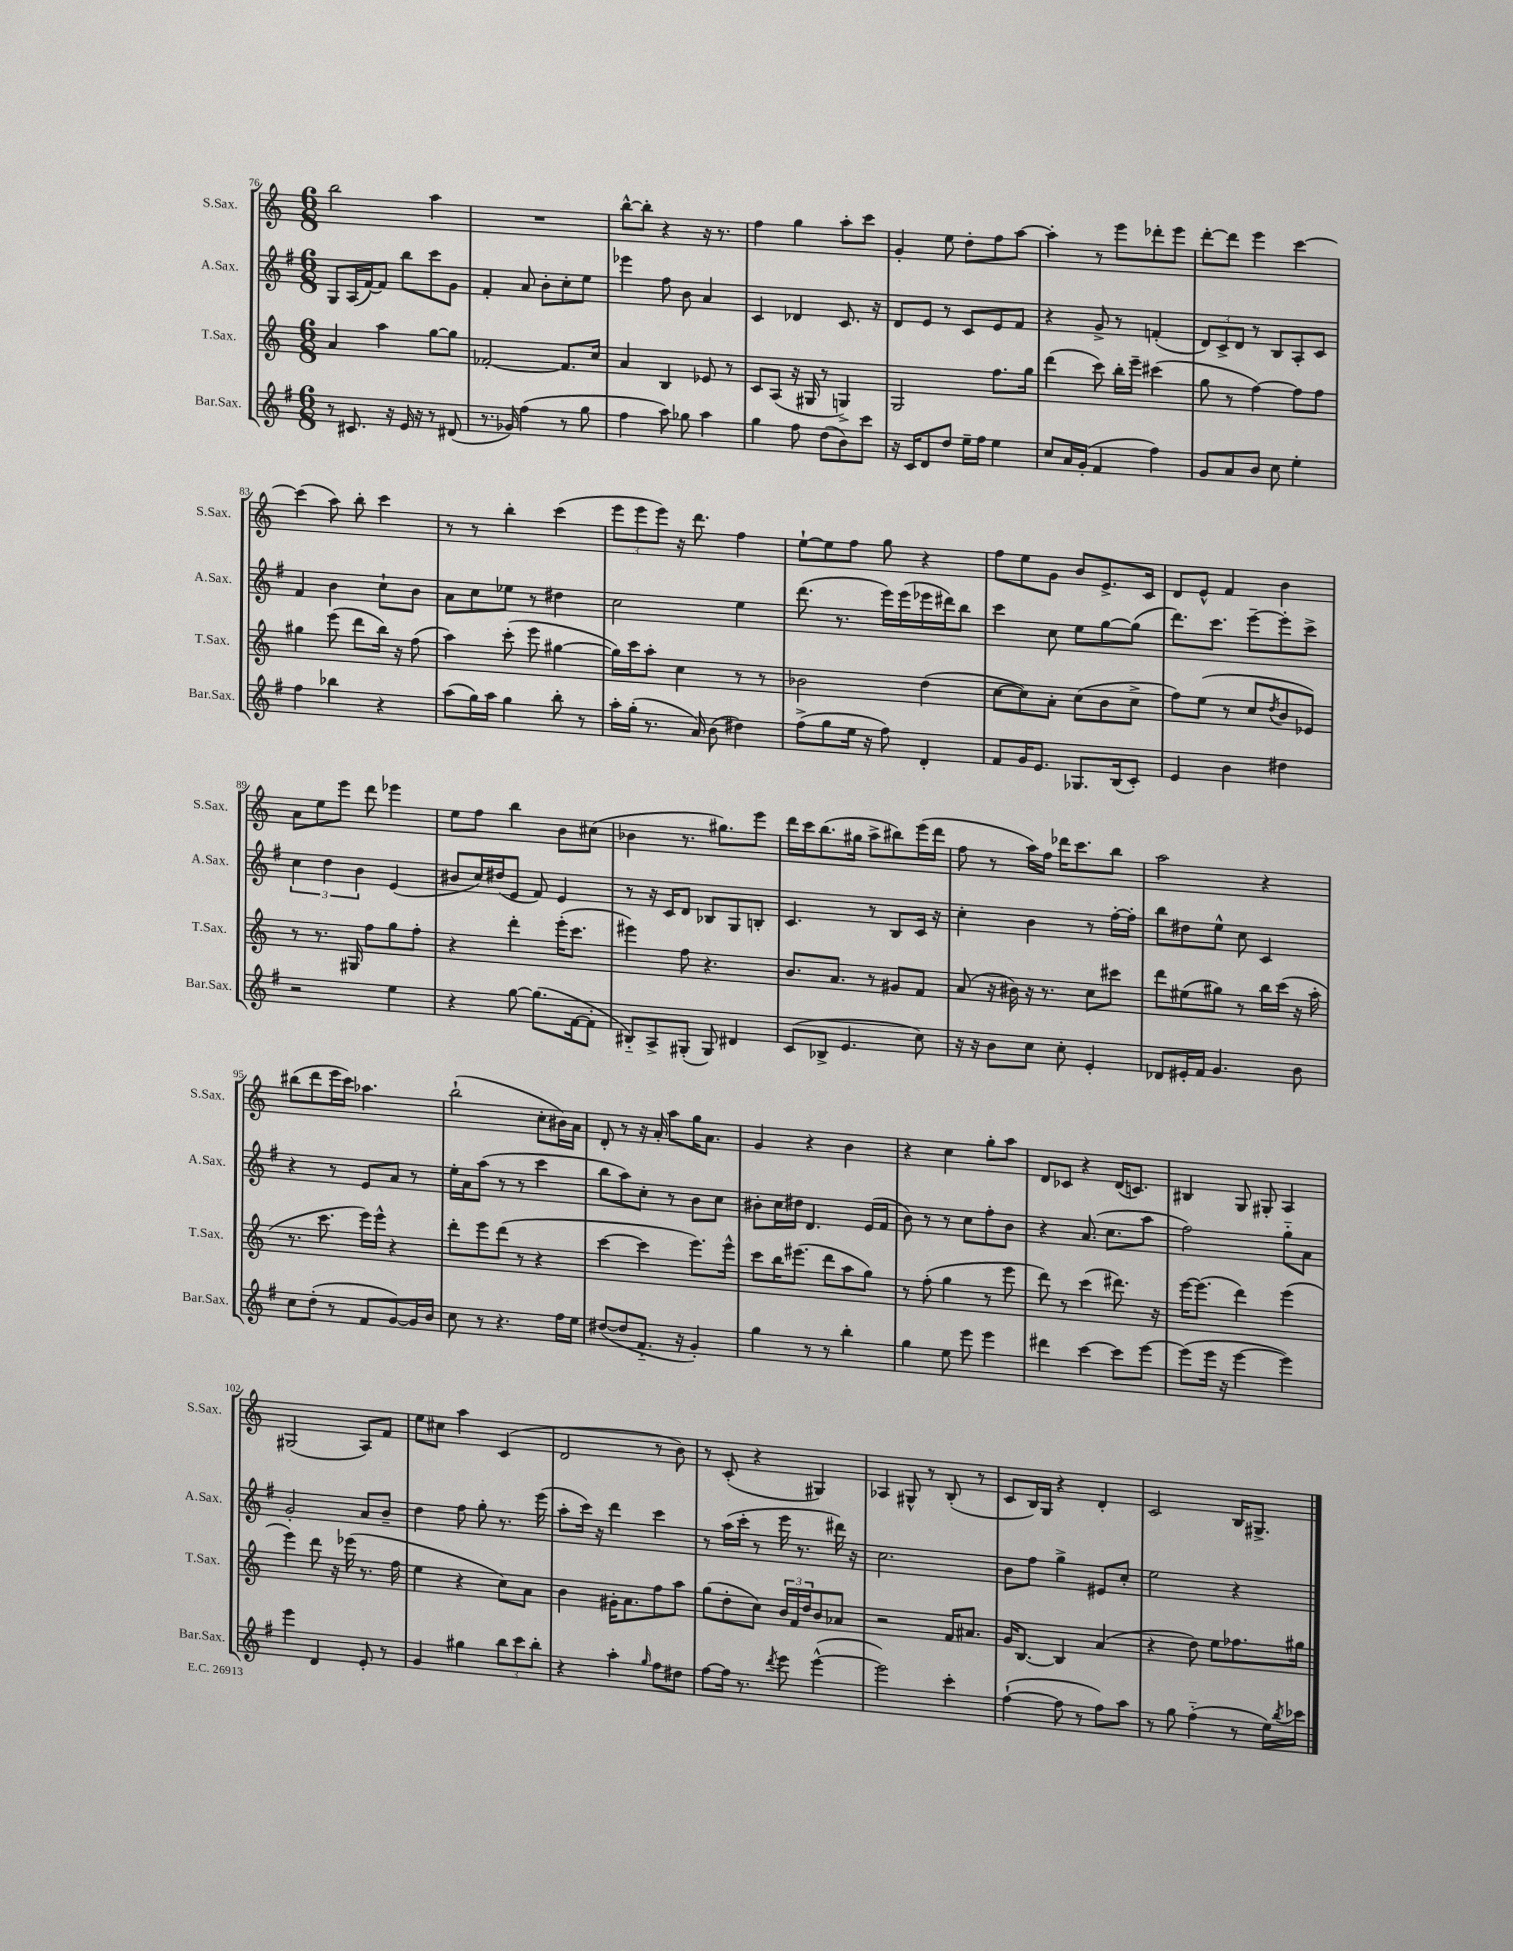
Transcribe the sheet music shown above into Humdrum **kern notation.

**kern	**kern	**kern	**kern
*staff4	*staff3	*staff2	*staff1
*clefG2	*clefG2	*clefG2	*clefG2
*k[f#]	*k[]	*k[f#]	*k[]
*M6/8	*M6/8	*M6/8	*M6/8
8r	4a	8G	2bb
8.c#	.	(16A	.
.	.	[16f#)	.
.	4aa	8f#]	.
16r	.	.	.
16e	.	8bb	.
16r	.	.	.
8r	[8gg	8ccc	4aa
(8d#	8gg]	8g	.
=	=	=	=
8.r	[2f-'	4f#'	2.r
16g-)	.	.	.
(4ff#	.	8a	.
.	.	8b'	.
8r	8.f-]	8cc'	.
8gg	.	8ee	.
.	16cc	.	.
=	=	=	=
4ff#	4a	4eee-	[8bb^^
.	.	.	8bb']
8aa)	4B	8ff#	4r
8gg-	.	8b	.
4aa	8e-	4a	16r
.	.	.	8.r
.	8r	.	.
=	=	=	=
4gg	8c	4c	4ff
.	(8A	.	.
8ff#	16r	4d-	4gg
.	16G#	.	.
(8dd	8r	.	.
8b)	4G^)	8.c	8aa'
8ccc	.	.	8ccc
.	.	16r	.
=	=	=	=
16r	2G	8d	4g'
16c	.	.	.
8d	.	8e	.
8dd	.	8r	8ee
16ee~	.	8c	8dd'
16ff#	.	.	.
4ee	8.ff	8e	8ff
.	.	8f#	[8aa
.	16gg	.	.
=	=	=	=
8cc	(4ddd	4r	4aa']
16a	.	.	.
(16g'	.	.	.
4f#	8ccc)	8g^	8r
.	16bb'	8r	8eee
.	16eee~	.	.
4ff#)	(4ccc#	(4f'	8ddd-'
.	.	.	8eee
=	=	=	=
8g	8gg	12d)	[8ddd'
.	.	12c^	.
8a	8r	.	8ddd]
.	.	12d	.
8b	[4ff)	8r	4eee
8cc	.	8B	.
4ee'	8ff]	8A'	[4ccc
.	8ff	8c	.
=	=	=	=
4ff#	4gg#	4f#	(4ccc]
4bb-	(8eee	4b	8aa)
.	8ddd	.	8bb'
4r	16bb)	8cc`	4ccc
.	16r	.	.
.	(8ff	8b	.
=	=	=	=
(8aa	4aa)	8a	8r
16gg)	.	8cc	8r
16aa	.	.	.
4gg	(8ccc'	8ee-	4bb'
.	8eee	8r	.
8bb'	[4gg#	4dd#	(4ccc
8r	.	.	.
=	=	=	=
16aa'	16gg#])	2cc	12eee
(16gg'	16ccc	.	.
.	.	.	12eee
8.r	8aa'	.	.
.	.	.	12eee)
.	4cc	.	16r
16a)	.	.	8.ddd
(8b	.	.	.
4dd#)	8r	4ee	4ff
.	8r	.	.
=	=	=	=
(8ff#^	2b-	(8.ddd	[8ee`
8gg	.	.	8ee]
.	.	8.r	.
16ee	.	.	8ff
16r	.	.	.
8ff#)	.	16eee)	8gg
.	.	(16eee	.
4d'	(4dd	16eee-	4r
.	.	16ddd#)	.
.	.	8bb	.
=	=	=	=
8f#	[8cc	4ccc	8ff
16g	8cc])	.	8ee
8.e	.	.	.
.	8a'	8cc	8g
8.G-	(8cc	8ee	8b
.	8b	[8gg	8.e^
(16B	.	.	.
8c')	8cc^	(8gg]	.
.	.	.	16c
=	=	=	=
4e	8ff)	8.ddd)	8d
.	(8ee	.	8e^^
.	.	8.ccc	.
4b	8r	.	4f
.	8cc	[8eee~	.
.	8qdd	.	.
4dd#	8b	8eee']	4b
.	8e-)	8ccc^	.
=	=	=	=
2r	8r	6cc	8a
.	8.r	.	8ee
.	.	6dd	.
.	.	.	8eee
.	16G#	.	.
.	.	6b	.
.	8ff	.	8ddd
4ee	8gg	(4e	4eee-
.	8ff'	.	.
=	=	=	=
4r	4r	8b#	8ee
.	.	16cc)	8ff
.	.	(16dd#	.
[8gg	4ddd'	8e	4bb
(8.gg]	.	8f#)	.
.	(16eee'	4e	8b
[16f#	8.ccc	.	.
8f#']	.	.	(8cc#
=	=	=	=
8B#'~)	4eee#)	8r	4b-
8A^	.	16r	.
.	.	16c	.
(8G#'	8ff	8d	8.r
8G#)	4.r	8B-	.
.	.	.	8.gg#)
4d#	.	8G	.
.	.	8B'	8eee
=	=	=	=
(8c	8.b	4.c	16ddd
.	.	.	16ccc
8B-^	.	.	(8.bb
.	8.a	.	.
4.e	.	.	.
.	.	.	16gg#
.	8r	8r	8aa^
.	8g#	8B	8bb#)
8cc)	8f	16c	(16eee
.	.	16r	16ddd
=	=	=	=
16r	(8a	4cc'	8ff
16r	.	.	.
8b	16r	.	8r
.	16b#)	.	.
8cc	16r	4b	16aa)
.	8.r	.	16ff
8cc'	.	.	16ddd-
.	.	.	8.ccc
4e'	8cc	8r	.
.	8ccc#	[16ff#'	8bb
.	.	16ff#']	.
=	=	=	=
8d-	8ddd	8bb	2aa
16e#'	(8ee#	8dd#	.
16f#	.	.	.
4.g	8gg#)	8ee^^	.
.	8r	8cc	.
.	16bb	4c	4r
.	(16ccc	.	.
8b	16r	.	.
.	16aa'	.	.
=	=	=	=
8cc	8.r	4r	(8bb#
(8dd'	.	.	8ddd
.	8.ccc	.	.
8r	.	8r	16eee
.	.	.	16ccc)
8f#	16eee)	8e	4.aa-
.	16eee^^	.	.
[8g)	4r	8a	.
16g]	.	8r	.
16b	.	.	.
=	=	=	=
8cc	8ddd'	16ee'	(2bb`
.	.	16a	.
8r	8eee	(8aa	.
4.r	(8ddd	8r	.
.	8r	8r	.
.	4r	4ccc	8cc'
16ff#	.	.	16b#)
16ee	.	.	16a
=	=	=	=
([8dd#	[4ccc	8bb	8d'
8dd#]	.	8aa)	8r
8.f#'~	4ccc]	8cc'	16r
.	.	.	16a'
.	.	8r	8aa
16r	.	.	.
4g')	8.eee)	8b	16gg
.	.	.	8.a
.	.	8cc	.
.	16eee^^	.	.
=	=	=	=
4gg	8ccc	8b#'	4g
.	16bb	16cc	.
.	(8.eee#	16dd#	.
8r	.	4.d	4r
8r	8ddd	.	.
4bb'	8aa	.	4b
.	8gg)	(16e	.
.	.	16f#	.
=	=	=	=
4gg	8r	8b)	4r
.	(8ff'	8r	.
8ee	4gg	8r	4cc
8eee	.	8cc	.
4eee	8r	8ff#'	8gg'
.	8eee	8b	8aa
=	=	=	=
4ddd#	8ddd)	4r	8d
.	8r	.	8c-
[4ccc	(4ccc	(8.a	4r
.	.	8.cc	.
8ccc]	8.ddd#)	.	(16d
.	.	.	8.c)
[8eee	.	8aa	.
.	16r	.	.
=	=	=	=
(8eee]	[16eee	2ff#)	4B#
.	(8.eee]	.	.
16eee	.	.	.
16r	.	.	.
[4eee	4ddd)	.	8G
.	.	.	8G#'
4eee])	(4eee	8gg'~	4A
.	.	8a	.
=	=	=	=
4eee	4eee)	2g'	(2G#
4d	8ddd	.	.
.	16r	.	.
.	(16eee-	.	.
8e'	8.r	8a	8A)
8r	.	8b~	8f
.	16ff	.	.
=	=	=	=
4g	4ee	4dd	8ee
.	.	.	8cc#
4gg#	4r	8ff#	4aa
.	.	8gg'	.
12bb	8cc)	8.r	(4c
12ccc	.	.	.
.	8a	.	.
12bb'	.	.	.
.	.	(16eee	.
=	=	=	=
4r	4b	8aa'	2d
.	.	16ccc)	.
.	.	16r	.
4aa'	16g#'	4ddd	.
.	8.a	.	.
16qqgg	.	.	.
8ff#	8ff	4ccc	8r
8dd#	8aa	.	8b)
=	=	=	=
[8ff#	(8gg	8r	8r
16ff#]	8dd'	(16aa	(8c'
8.r	.	16ccc'	.
.	8cc)	8r	4r
8qddd	.	.	.
8eee	24b	16eee	.
.	24f	.	.
.	.	8.r	.
.	24dd	.	.
([4eee^^	8b	.	4G#)
.	8a-	16ddd#)	.
.	.	16r	.
=	=	=	=
2eee])	2r	2.cc	4A-
.	.	.	8G#^^
.	.	.	8r
4ccc'	16f	.	(8B'
.	8.a#	.	.
.	.	.	8r
=	=	=	=
([4ff#`	16g	8b	8c
.	[8.B	.	.
.	.	8ff#	16B)
.	.	.	16G
8ff#]	4B]	4gg^	4r
8r	.	.	.
8ff#)	(4a	8e#	4d'
8aa	.	8cc'	.
=	=	=	=
8r	4r	2ee	2c
8gg	.	.	.
(4ff#'~	8dd)	.	.
.	8ee	.	.
8r	8.ff-	4r	16B
.	.	.	8.G#^
16ee)	.	.	.
8qbb	.	.	.
16ccc-	16gg#	.	.
==	==	==	==
*-	*-	*-	*-
